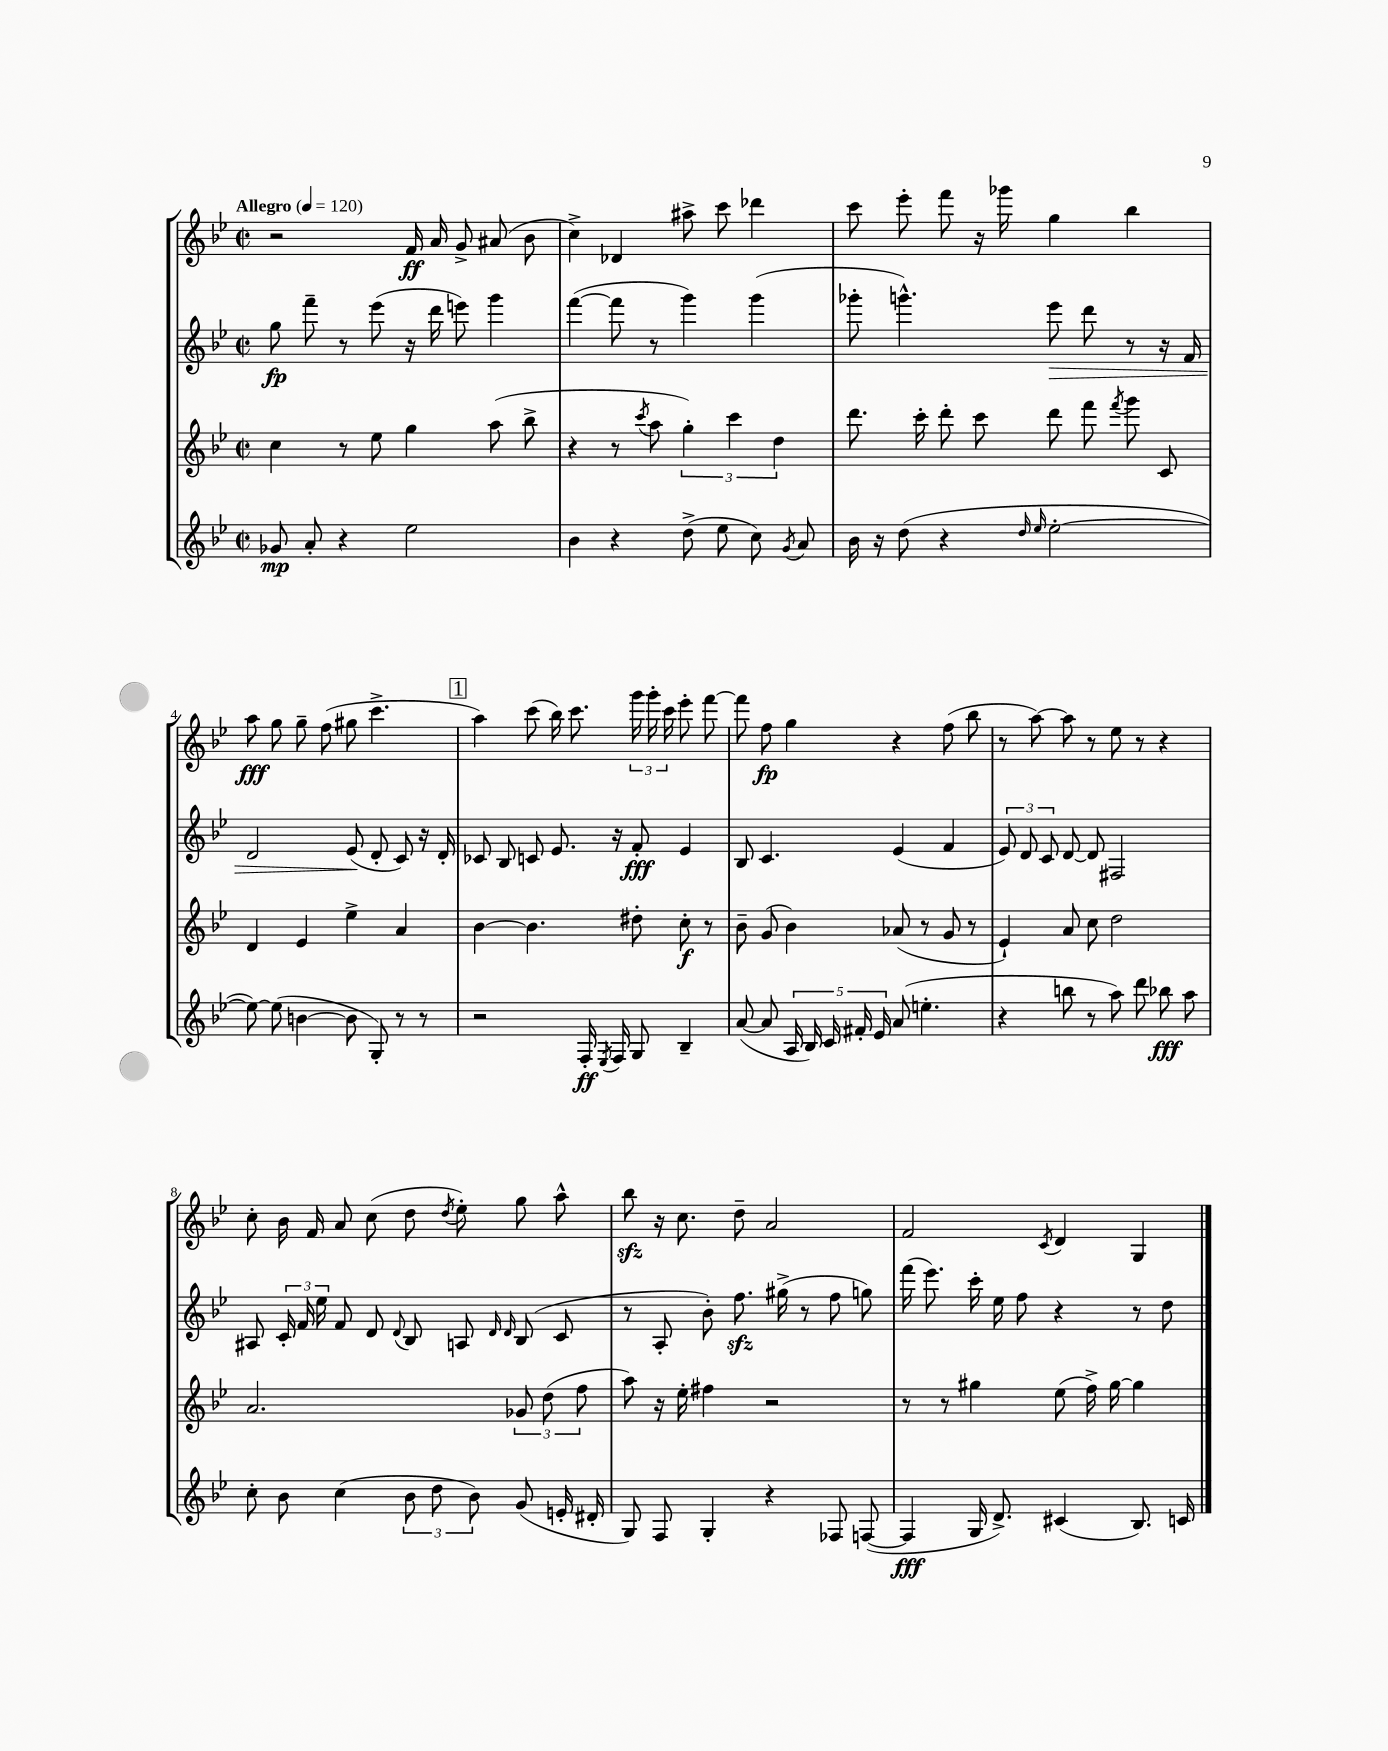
<<
\new StaffGroup <<
\new Staff = "s0" {
    \clef treble \key bes \major \defaultTimeSignature \time 2/2 \tempo "Allegro" 4 = 120
    \autoBeamOff r2 f'16\ff a'16 g'8-> ais'8( bes'8 |
    c''4->) des'4 ais''8-> c'''8 des'''4 |
    c'''8 ees'''8-. f'''8 r16 ges'''16 g''4 bes''4 |
    a''8\fff g''8 g''8-- f''8( gis''8 c'''4.-> |
    \mark \markup { \box "1" } a''4) c'''8( bes''16) c'''8. \tuplet 3/2 { g'''16 g'''16-. c'''16 } ees'''8-. f'''8~ |
    f'''8 f''8\fp g''4 r4 f''8( bes''8 |
    r8 a''8~) a''8 r8 ees''8 r8 r4 |
    c''8-. bes'16 f'16 a'8 c''8( d''8 \acciaccatura { d''8 } ees''8-.) g''8 a''8-^ |
    bes''8\sfz r16 c''8. d''8-- a'2 |
    f'2 \acciaccatura { c'8 } d'4 g4 \bar "|." |
}
\new Staff = "s1" {
    \clef treble \key bes \major \defaultTimeSignature \time 2/2
    \autoBeamOff g''8\fp f'''8-- r8 ees'''8( r16 d'''16 e'''8) g'''4 |
    f'''4~( f'''8 r8 g'''4) g'''4( |
    ges'''8-. g'''4.-^) ees'''8\> d'''8 r8 r16 f'16 |
    d'2 ees'8\!( d'8-. c'8) r16 d'16-. |
    \mark \markup { \box "1" } ces'8 bes8 c'8 ees'8. r16 f'8-.\fff ees'4 |
    bes8 c'4. ees'4( f'4 |
    \tuplet 3/2 { ees'8) d'8 c'8 } d'8~ d'8 fis2 |
    ais8 \tuplet 3/2 { c'16-. f'16 ees''16 } f'8 d'8 \appoggiatura { d'8 } bes8 a8 \grace { d'16 d'16 } bes8( c'8 |
    r8 a8-. bes'8-.) f''8.\sfz gis''16->( r8 f''8 g''8) |
    f'''16( ees'''8.) c'''16-. ees''16 f''8 r4 r8 d''8 \bar "|." |
}
\new Staff = "s2" {
    \clef treble \key bes \major \defaultTimeSignature \time 2/2
    \autoBeamOff c''4 r8 ees''8 g''4 a''8( bes''8-> |
    r4 r8 \acciaccatura { c'''8 } a''8 \tuplet 3/2 { g''4-.) c'''4 d''4 } |
    d'''8. c'''16-. d'''8-. c'''8 d'''8 f'''8 \acciaccatura { f'''8 } g'''8 c'8 |
    d'4 ees'4 ees''4-> a'4 |
    \mark \markup { \box "1" } bes'4~ bes'4. dis''8-. c''8-.\f r8 |
    bes'8-- g'8( bes'4) aes'8( r8 g'8 r8 |
    ees'4-!) a'8 c''8 d''2 |
    a'2. \tuplet 3/2 { ges'8 d''8( f''8 } |
    a''8) r16 ees''16-. fis''4 r2 |
    r8 r8 gis''4 ees''8( f''16->) gis''16~ gis''4 \bar "|." |
}
\new Staff = "s3" {
    \clef treble \key bes \major \defaultTimeSignature \time 2/2
    \autoBeamOff ges'8\mp a'8-. r4 ees''2 |
    bes'4 r4 d''8->( ees''8 c''8) \acciaccatura { g'8 } a'8 |
    bes'16 r16 d''8( r4 \grace { d''16 ees''16 } ees''2~-. |
    ees''8~) ees''8( b'4~ b'8 g8-.) r8 r8 |
    \mark \markup { \box "1" } r2 f16-.\ff \acciaccatura { ees8 } f16 g8 bes4-- |
    a'8~( a'8 \tuplet 5/4 { a16 bes16) c'16 fis'16-. ees'16 } a'8( e''4.-. |
    r4 b''8 r8 a''8) d'''8 bes''8\fff a''8 |
    c''8-. bes'8 c''4( \tuplet 3/2 { bes'8 d''8 bes'8) } g'8( e'16-. dis'16-. |
    g8) f8 g4-. r4 fes8 f8~( |
    f4\fff g16 d'8.->) cis'4( bes8.) c'16 \bar "|." |
}
>>
>>
